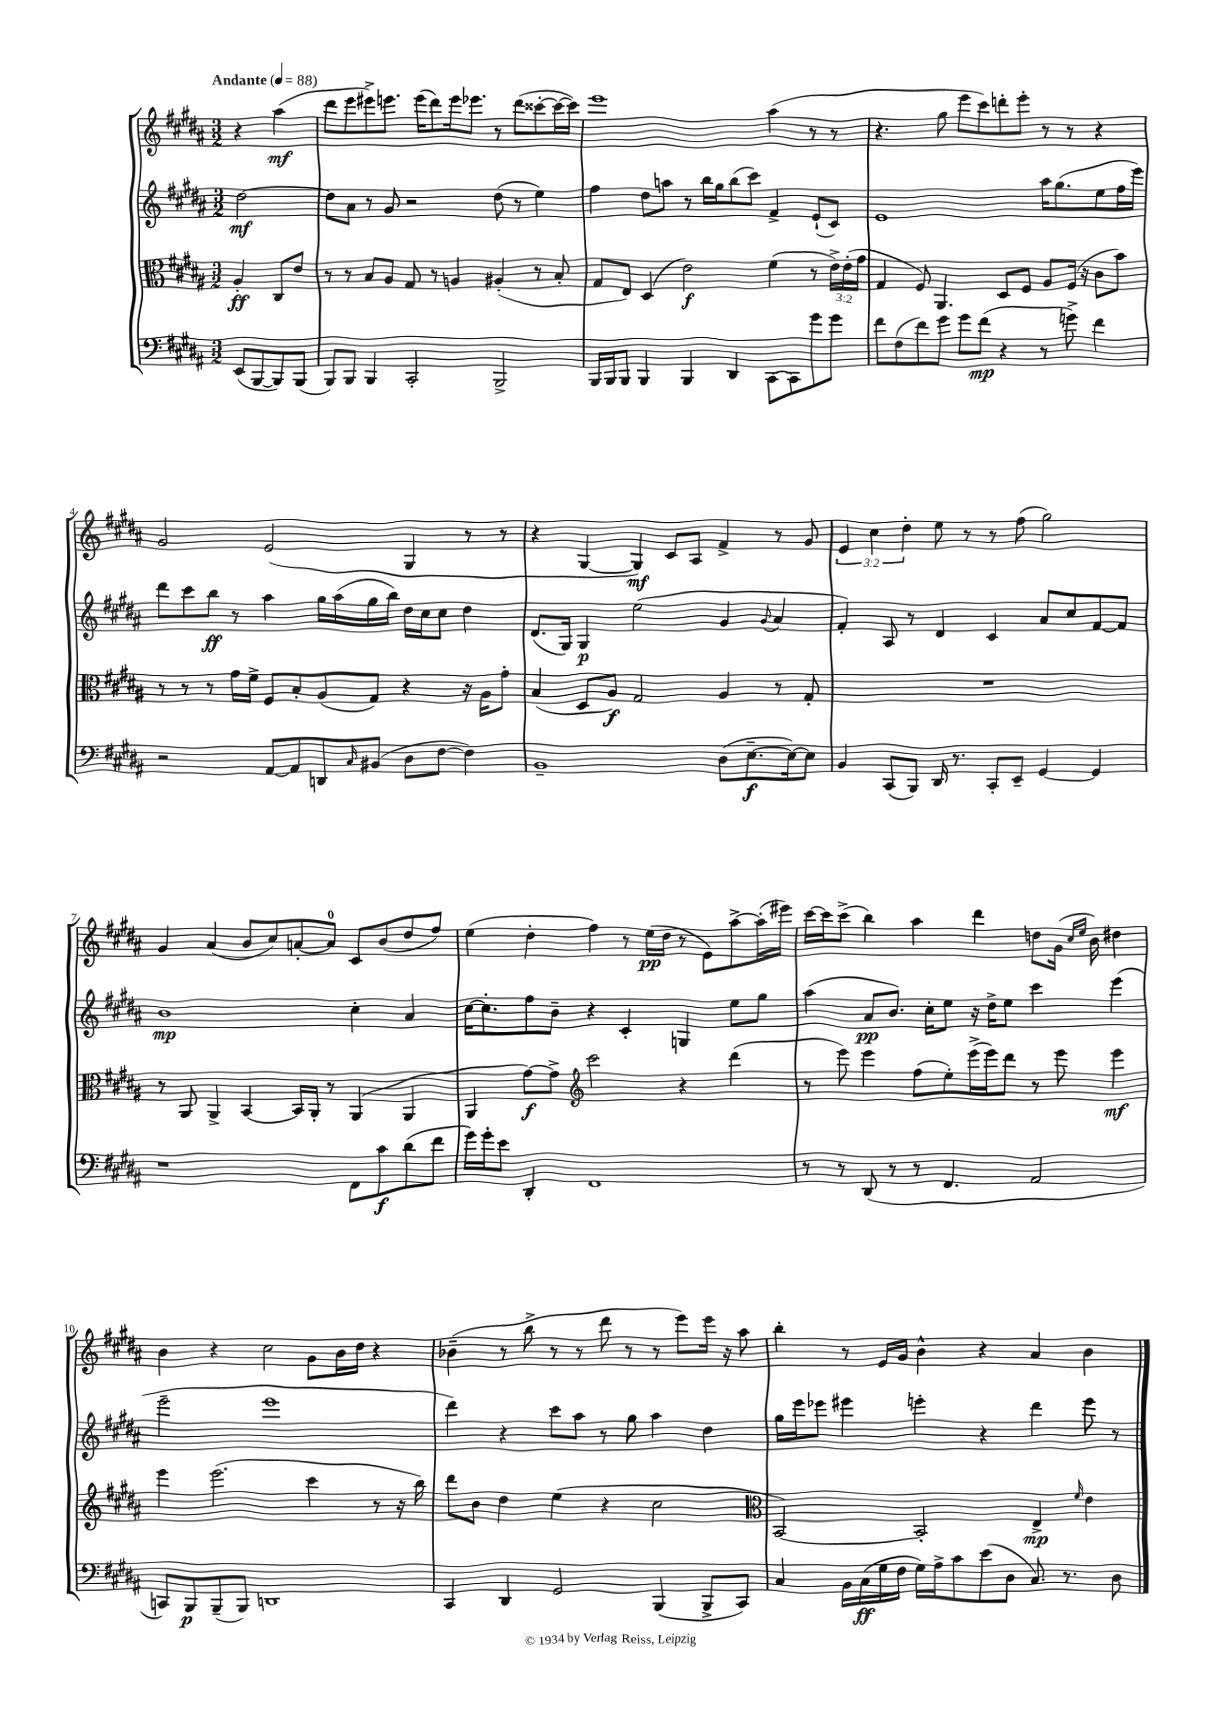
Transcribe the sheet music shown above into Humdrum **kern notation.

**kern	**dynam	**kern	**dynam	**kern	**dynam	**kern	**dynam
*part4	*part4	*part3	*part3	*part2	*part2	*part1	*part1
*staff4	*staff4	*staff3	*staff3	*staff2	*staff2	*staff1	*staff1
*clefF4	*	*clefC3	*	*clefG2	*	*clefG2	*
*k[f#c#g#d#a#]	*	*k[f#c#g#d#a#]	*	*k[f#c#g#d#a#]	*	*k[f#c#g#d#a#]	*
*M3/2	*	*M3/2	*	*M3/2	*	*M3/2	*
*MM88	*	*MM88	*	*MM88	*	*MM88	*
=	=	=	=	=	=	=	=
!	!	!	!	!	!	!LO:TX:a:B:t=Andante	!
(8EE/L	.	4A#'/	ff	[2dd#\	mf	4r	.
[8BBB/	.	.	.	.	.	.	.
8BBB/])	.	8C#/L	.	.	.	(4aa#\	mf
(8BBB/J	.	8e/J	.	.	.	.	.
=1	=1	=1	=1	=1	=1	=1	=1
8BBB/L)	.	8r	.	8dd#\L]	.	8ddd#\L	.
8BBB/J	.	8r	.	8a#\J	.	8eee\	.
4BBB/	.	8B/L	.	8r	.	8eee#X^\)	.
.	.	8A#/J	.	8g#/	.	8.eeen\J	.
2CC#'/	.	8G#/	.	2r	.	.	.
.	.	.	.	.	.	(16eee\KL	.
.	.	8r	.	.	.	8ddd#\)	.
.	.	4An/	.	.	.	16eee\k	.
.	.	.	.	.	.	8.eee-X\J	.
2BBB^/	.	(4A#X'/	.	(8dd#\	.	8r	.
.	.	.	.	8r	.	(8ddd#\L	.
.	.	8r	.	4ee\)	.	[8ccc##X'\	.
.	.	8B'/	.	.	.	16ccc##\L_	.
.	.	.	.	.	.	16ccc##\JJ])	.
=2	=2	=2	=2	=2	=2	=2	=2
16BBB/LL	.	8G#/L	.	4ff#\	.	1eee	.
16BBB/J	.	.	.	.	.	.	.
8BBB/J	.	8E/J)	.	.	.	.	.
4BBB/	.	(4D#/	.	8dd#\L	.	.	.
.	.	.	.	8aan\J	.	.	.
4BBB/	.	2e\)	f	8r	.	.	.
.	.	.	.	16bb\LL	.	.	.
.	.	.	.	16gg#\J	.	.	.
4DD#/	.	.	.	(8bb\	.	.	.
.	.	.	.	8ccc#\J)	.	.	.
[8CC#\L	.	(4f#\	.	4f#^/	.	(4aa#\	.
8CC#\]	.	.	.	.	.	.	.
8g#\	.	8r	.	(8e`/L	.	8r	.
8g#\J	.	24e^\LL)	.	8c#/J)	.	8r	.
.	.	(24e'\	.	.	.	.	.
.	.	24g#\JJ	.	.	.	.	.
=3	=3	=3	=3	=3	=3	=3	=3
8f#\L	.	4G#/	.	1e	.	4.r	.
(8F#\	.	.	.	.	.	.	.
8f#\)	.	8F#/)	.	.	.	.	.
8g#\J	.	4.AA#/	.	.	.	8gg#\	.
8g#\L	.	.	.	.	.	8eee\L	.
(8f#\J	mp	.	.	.	.	8ccc#\)	.
4r	.	8D#/L	.	.	.	8dddn'\	.
.	.	8F#/J	.	.	.	8eee'\J	.
8r	.	8A#/L	.	16aa#\KL	.	8r	.
.	.	.	.	(8.gg#\	.	.	.
8gn^\)	.	(16F#/Jk	.	.	.	8r	.
.	.	16r	.	.	.	.	.
4f#\	.	8c#\L	.	8ee\	.	4r	.
.	.	8b\J)	.	16ff#\L	.	.	.
.	.	.	.	16eee\JJ)	.	.	.
!!LO:LB:g=z
=4	=4	=4	=4	=4	=4	=4	=4
2r	.	8r	.	8ddd#\L	.	2g#/	.
.	.	8r	.	8ccc#\	.	.	.
.	.	8r	.	8bb\J	ff	.	.
.	.	16g#\LL	.	8r	.	.	.
.	.	16f#^\JJ	.	.	.	.	.
[8AA#/L	.	8F#/L	.	4aa#\	.	(2e/	.
8AA#/]	.	8B'/	.	.	.	.	.
8DDn/	.	(8A#/	.	16gg#\LL	.	.	.
.	.	.	.	(16aa#\	.	.	.
16qqC#/	.	.	.	.	.	.	.
(8BB#X/J	.	8G#/J)	.	16gg#\	.	.	.
.	.	.	.	16bb\JJ)	.	.	.
8D#\L	.	4r	.	16dd#\LL	.	4G#/	.
.	.	.	.	16cc#\J	.	.	.
[8F#\J	.	.	.	8cc#\J	.	.	.
4F#\])	.	16r	.	4dd#\	.	8r	.
.	.	16A#\KL	.	.	.	.	.
.	.	8g#'\J	.	.	.	8r	.
=5	=5	=5	=5	=5	=5	=5	=5
1BB~	.	(4B/	.	(8.d#/L	.	4r	.
.	.	.	.	16G#/Jk)	.	.	.
.	.	8D#/L	.	4G#/	p	[4G#/	.
.	.	8A#/J)	f	.	.	.	.
.	.	2G#/	.	(2ee\	.	4G#/])	mf
.	.	.	.	.	.	8c#/L	.
.	.	.	.	.	.	8A#/J	.
(8D#\L	.	4A#/	.	4g#/	.	4f#^/	.
[8.E~\	f	.	.	.	.	.	.
.	.	.	.	8qqg#/	.	.	.
.	.	8r	.	4a#/	.	8r	.
16E\k_)	.	.	.	.	.	.	.
8E\J]	.	8G#'/	.	.	.	8g#/	.
=6	=6	=6	=6	=6	=6	=6	=6
4BB/	.	1.r	.	4f#'/)	.	6e/	.
.	.	.	.	.	.	6cc#\	.
(8CC#/L	.	.	.	8A#/	.	.	.
.	.	.	.	.	.	6dd#'\	.
8BBB/J)	.	.	.	8r	.	.	.
16DD#/	.	.	.	4d#/	.	8ee\	.
8.r	.	.	.	.	.	.	.
.	.	.	.	.	.	8r	.
8CC#'/L	.	.	.	4c#/	.	8r	.
8EE~/J	.	.	.	.	.	(8ff#\	.
[4GG#/	.	.	.	8a#/L	.	2gg#\)	.
.	.	.	.	8cc#/	.	.	.
4GG#/]	.	.	.	[8f#/	.	.	.
.	.	.	.	8f#/J]	.	.	.
!!LO:LB:g=z
=7	=7	=7	=7	=7	=7	=7	=7
1r	.	8r	.	1b	mp	4g#/	.
.	.	8AA#/	.	.	.	.	.
.	.	4AA#^/	.	.	.	(4a#/	.
.	.	[4BB/	.	.	.	8b/L	.
.	.	.	.	.	.	8cc#/)	.
.	.	16BB/LL]	.	.	.	[8an'/	.
.	.	16AA#'/JJ	.	.	.	.	.
.	.	8r	.	.	.	8a/J]	.
8FF#\L	.	(4AA#/	.	4cc#'\	.	8c#/L	.
8c#\	f	.	.	.	.	(8b/	.
(8d#\	.	4AA#/	.	4a#/	.	8dd#/	.
8f#\J	.	.	.	.	.	8ff#/J)	.
=8	=8	=8	=8	=8	=8	=8	=8
16g#\LL)	.	4AA#/	.	[16cc#\KL	.	(4ee\	.
16g#'\J	.	.	.	8.cc#'\]	.	.	.
8e\J	.	.	.	.	.	.	.
4DD#'/	.	[8g#\L)	f	8ff#\	.	4dd#'\	.
.	.	8g#^\J]	.	8b~\J	.	.	.
*	*	*clefG2	*	*	*	*	*
1FF#	.	2ccc#\	.	4r	.	4ff#\)	.
.	.	.	.	4c#'/	.	8r	.
.	.	.	.	.	.	(16ee\LL	pp
.	.	.	.	.	.	16dd#\JJ	.
.	.	4r	.	4Gn/	.	8r	.
.	.	.	.	.	.	8e\L)	.
.	.	(4ddd#\	.	8ee\L	.	[8aa#^\	.
.	.	.	.	8gg#\J	.	(16aa#'\L]	.
.	.	.	.	.	.	16eee#X\JJ)	.
=9	=9	=9	=9	=9	=9	=9	=9
8r	.	8r	.	(4aa#\	.	[16ccc#\LL	.
.	.	.	.	.	.	16ccc#\J]	.
8r	.	8eee\)	.	.	.	(8ccc#^\J	.
(8DD#/	.	4eee\	.	8a#/L	pp	4bb\)	.
8r	.	.	.	8.b/J)	.	.	.
8r	.	(8ff#\L	.	.	.	4aa#\	.
.	.	.	.	16cc#'\KL	.	.	.
4.FF#/	.	8ee'\)	.	8ee\J	.	.	.
.	.	(16eee^\L	.	16r	.	4ddd#\	.
.	.	16eee\J)	.	16dd#^\KL	.	.	.
.	.	8ddd#\J	.	8ee\J	.	.	.
2AA#/	.	8r	.	4ccc#\	.	8ddn\L	.
.	.	8eee\	.	.	.	(16g#\Jk	.
.	.	.	.	.	.	16qqcc#/LL	.
.	.	.	.	.	.	16qqee/JJ	.
.	.	.	.	.	.	16b\)	.
.	.	4eee\	mf	(4eee\	.	4dd#X\	.
!!LO:LB:g=z
=10	=10	=10	=10	=10	=10	=10	=10
8CCn/L)	.	4eee\	.	2eee~\	.	4b\	.
8BBB/	p	.	.	.	.	.	.
(8BBB~/	.	(2.eee\	.	.	.	4r	.
8BBB/J)	.	.	.	.	.	.	.
1DDn	.	.	.	1eee	.	2cc#\	.
.	.	4ccc#\	.	.	.	8g#\L	.
.	.	.	.	.	.	16b\L	.
.	.	.	.	.	.	16dd#\JJ	.
.	.	8r	.	.	.	4r	.
.	.	16r	.	.	.	.	.
.	.	16bb\)	.	.	.	.	.
=11	=11	=11	=11	=11	=11	=11	=11
4CC#/	.	8ddd#\L	.	4ddd#\)	.	(4b-X~\	.
.	.	8b\J	.	.	.	.	.
4DD#/	.	4dd#\	.	4r	.	8r	.
.	.	.	.	.	.	8bb^\	.
2GG#/	.	(4ee\	.	8ccc#\L	.	8r	.
.	.	.	.	8aa#\J	.	8r	.
.	.	4r	.	8r	.	8ddd#\	.
.	.	.	.	8gg#\	.	8r	.
(4BBB/	.	2cc#\	.	4aa#\	.	8r	.
.	.	.	.	.	.	8eee\L)	.
8BBB^/L	.	.	.	4dd#\	.	16eee\Jk	.
.	.	.	.	.	.	16r	.
8CC#/J)	.	.	.	.	.	8aa#\	.
=12	=12	=12	=12	=12	=12	=12	=12
*	*	*clefC3	*	*	*	*	*
4C#/	.	[2BB/)	.	16gg#\LL	.	4bb'\	.
.	.	.	.	16eee\J	.	.	.
.	.	.	.	8eee-X\J	.	.	.
16BB\LL	.	.	.	4eee#X\	.	8r	.
(16C#\	ff	.	.	.	.	.	.
16G#\	.	.	.	.	.	16e/LL	.
16F#\JJ	.	.	.	.	.	16g#/JJ	.
16G#\LL)	.	2BB'/]	.	4eeen'\	.	4b^^\	.
16A#^\J	.	.	.	.	.	.	.
8c#\	.	.	.	.	.	.	.
(8e\	.	.	.	4r	.	4r	.
8D#\J	.	.	.	.	.	.	.
8.C#/)	.	4E^/	mp	4ddd#\	.	4a#/	.
8.r	.	.	.	.	.	.	.
.	.	16qqf#/	.	.	.	.	.
.	.	4e\	.	8eee\	.	4b\	.
8D#\	.	.	.	8r	.	.	.
==	==	==	==	==	==	==	==
*-	*-	*-	*-	*-	*-	*-	*-
